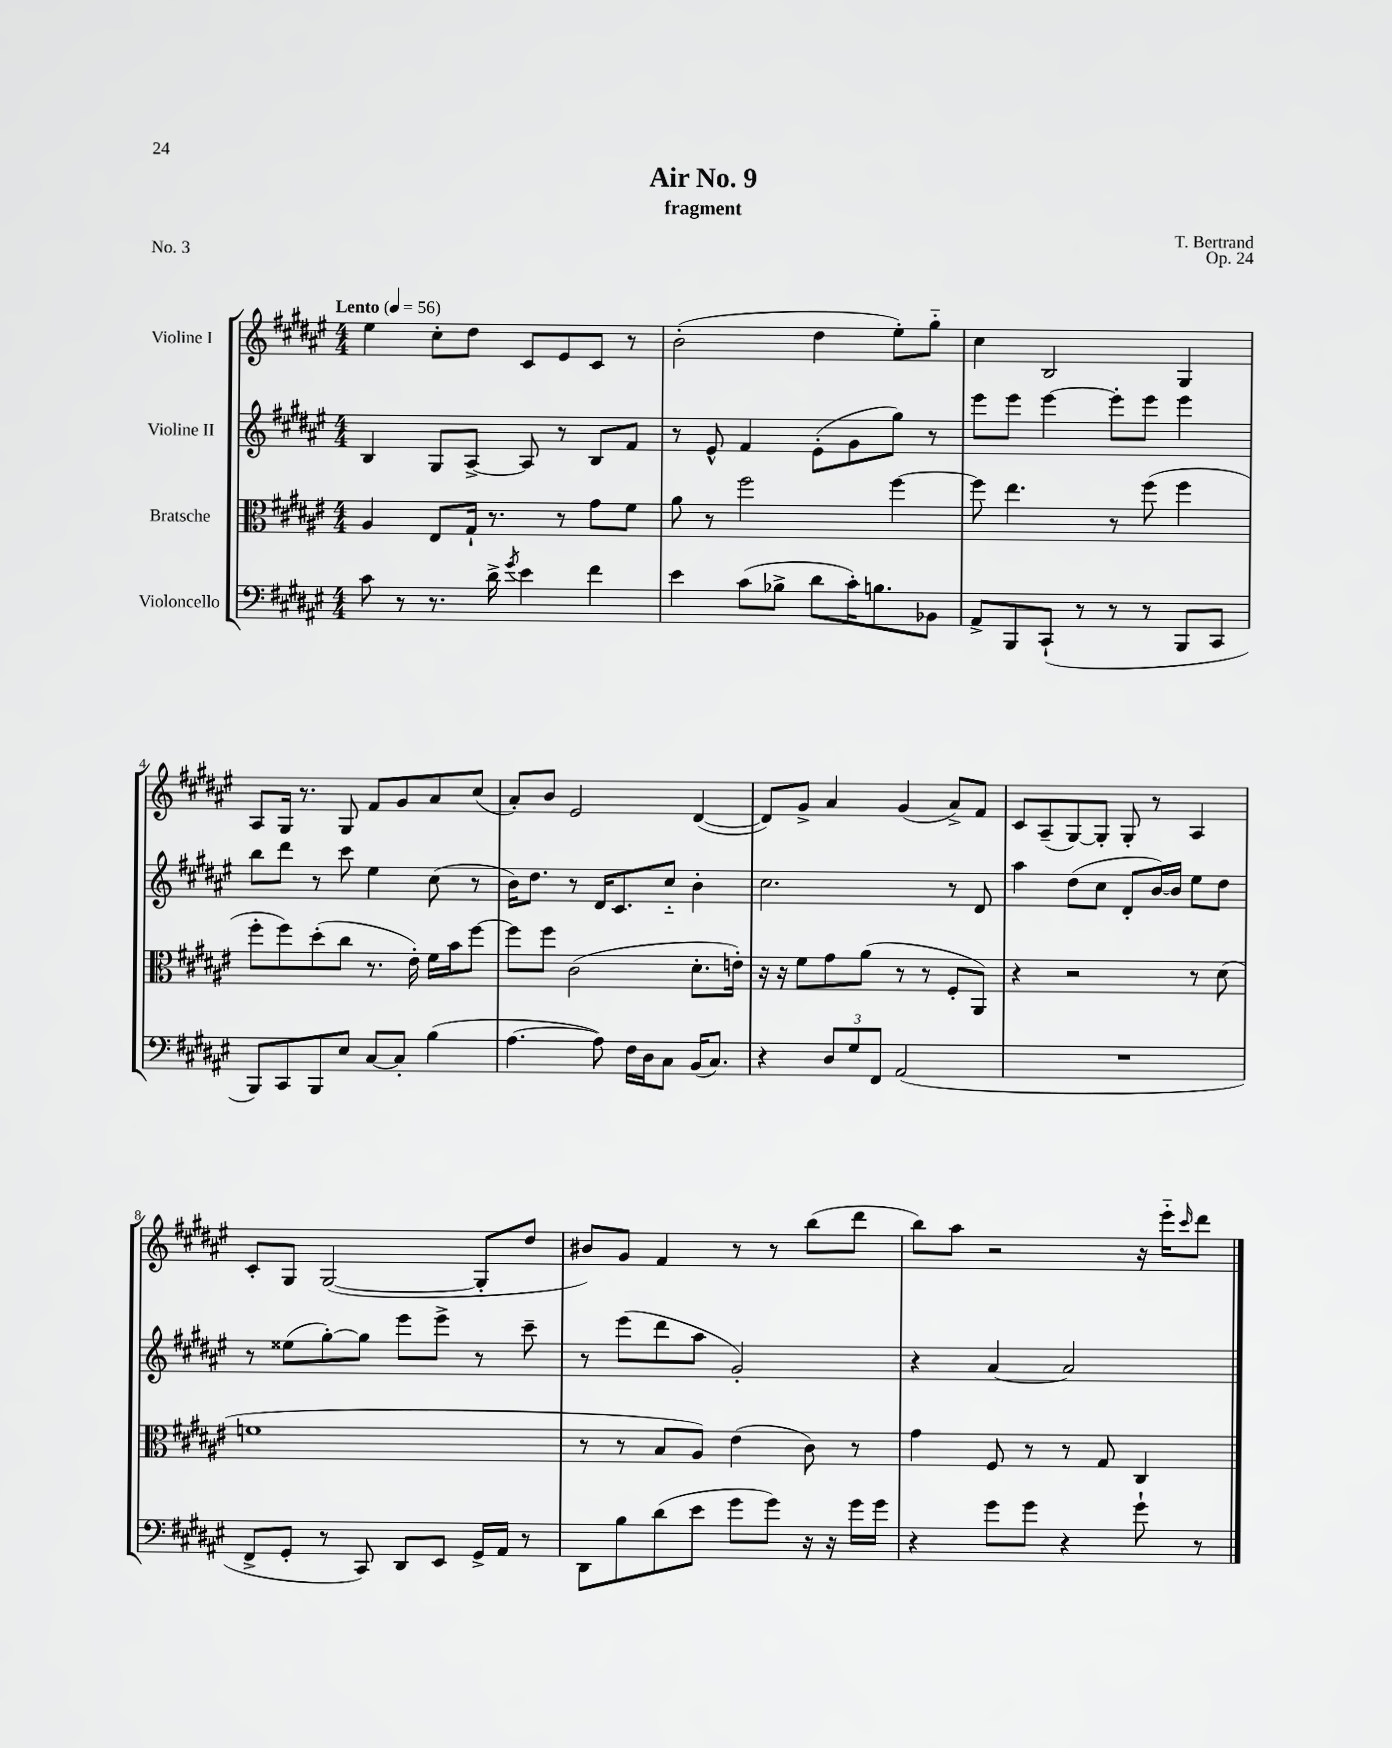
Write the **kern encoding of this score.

**kern	**kern	**kern	**kern
*staff4	*staff3	*staff2	*staff1
*clefF4	*clefC3	*clefG2	*clefG2
*k[f#c#g#d#a#e#]	*k[f#c#g#d#a#e#]	*k[f#c#g#d#a#e#]	*k[f#c#g#d#a#e#]
*M4/4	*M4/4	*M4/4	*M4/4
*MM56	*MM56	*MM56	*MM56
8c#\	4A#/	4B/	4ee#\
8r	.	.	.
8.r	8E#/L	8G#/L	8cc#'\L
.	16G#`/Jk	[8A#^/J	8dd#\J
16d#^\	8.r	.	.
8qg#/	.	.	.
4e#\	.	8A#/]	8c#/L
.	8r	8r	8e#/
4f#\	8g#\L	8B/L	8c#/J
.	8f#\J	8f#/J	8r
=	=	=	=
4e#\	8a#\	8r	(2b'\
.	8r	8e#^^/	.
(8c#\L	2ff#\	4f#/	.
8B-^\J	.	.	.
8d#\L	.	(8e#'\L	4dd#\
16c#'\K)	.	8g#\	.
8.B\	.	.	.
.	[4ff#\	8gg#\J)	8ee#'\L)
8BB-\J	.	8r	8gg#'~\J
=	=	=	=
8AA#^/L	8ff#\]	8eee#\L	4cc#\
8BBB/	4.ee#\	8eee#\J	.
(8CC#`/J	.	[4eee#\	2B/
8r	.	.	.
8r	8r	8eee#'\]L	.
8r	(8ff#\	8eee#\J	.
8BBB/L	4ff#\	4eee#\	4G#/
8CC#/J	.	.	.
=	=	=	=
8BBB/L)	8ff#'\L	8bb\L	8A#/L
8CC#/	8ff#\)	8ddd#\J	16G#/Jk
.	.	.	8.r
8BBB/	(8dd#'\	8r	.
8E#/J	8cc#\J	8ccc#\	8G#/
[8C#/L	8.r	4ee#\	8f#/L
8C#'/]J	.	.	8g#/
.	16e#'\)	.	.
(4B\	16f#\LL	(8cc#\	8a#/
.	16b\J	.	.
.	[8ff#\J	8r	(8cc#/J
=	=	=	=
[4.A#\	8ff#\]L	16b\LK)	8a#'/L)
.	.	8.dd#\J	.
.	8ff#\J	.	8b/J
.	(2c#\	8r	2e#/
8A#\])	.	16d#/LK	.
.	.	8.c#/	.
16F#\LL	.	.	.
16D#\J	.	.	.
8C#\J	.	8cc#'~/J	.
(16BB/LK	8.d#'\L	4b'\	([4d#/
8.C#/J)	.	.	.
.	16e'\Jk)	.	.
=	=	=	=
4r	16r	2.cc#\	8d#/]L)
.	16r	.	.
.	8f#\L	.	8g#^/J
12D#/L	8g#\	.	4a#/
12G#/	.	.	.
.	(8a#\J	.	.
12FF#/J	.	.	.
(2AA#/	8r	.	(4g#/
.	8r	.	.
.	8F#'/L	8r	8a#^/L)
.	8AA#/J)	8d#/	8f#/J
=	=	=	=
1r	4r	4aa#\	8c#/L
.	.	.	(8A#~/
.	2r	(8dd#\L	[8G#/)
.	.	8cc#\J	8G#'/]J
.	.	8d#'/L	8G#'/
.	.	[16b/L)	8r
.	.	16b/]JJ	.
.	8r	8ee#\L	4A#/
.	(8d#\	8dd#\J	.
=	=	=	=
8FF#^/L	1f	8r	8c#'/L
8GG#'/J	.	(8ee##\L	8G#/J
8r	.	[8gg#'\)	([2G#/
8CC#/)	.	8gg#\]J	.
8DD#/L	.	8eee#\L	.
8EE#/J	.	8eee#^\J	.
16GG#^/LL	.	8r	8G#'/]L
16AA#/JJ	.	.	.
8r	.	8ccc#~\	8dd#/J
=	=	=	=
8DD#\L	8r	8r	8b#/L)
8B\	8r	(8eee#\L	8g#/J
(8d#\	8B/L	8ddd#\	4f#/
8e#\J	8A#/J)	8aa#\J	.
8g#\L	(4e#\	2g#'/)	8r
8g#\J)	.	.	8r
16r	8c#\)	.	(8bb\L
16r	.	.	.
16g#\LL	8r	.	8ddd#\J
16g#\JJ	.	.	.
=	=	=	=
4r	4g#\	4r	8bb\L)
.	.	.	8aa#\J
8g#\L	8F#/	[4a#/	2r
8g#\J	8r	.	.
4r	8r	2a#/]	.
.	8G#/	.	.
8g#`\	4C#/	.	16r
.	.	.	16eee#'~\LK
.	.	.	16qqccc#/
8r	.	.	8ddd#\J
==	==	==	==
*-	*-	*-	*-
